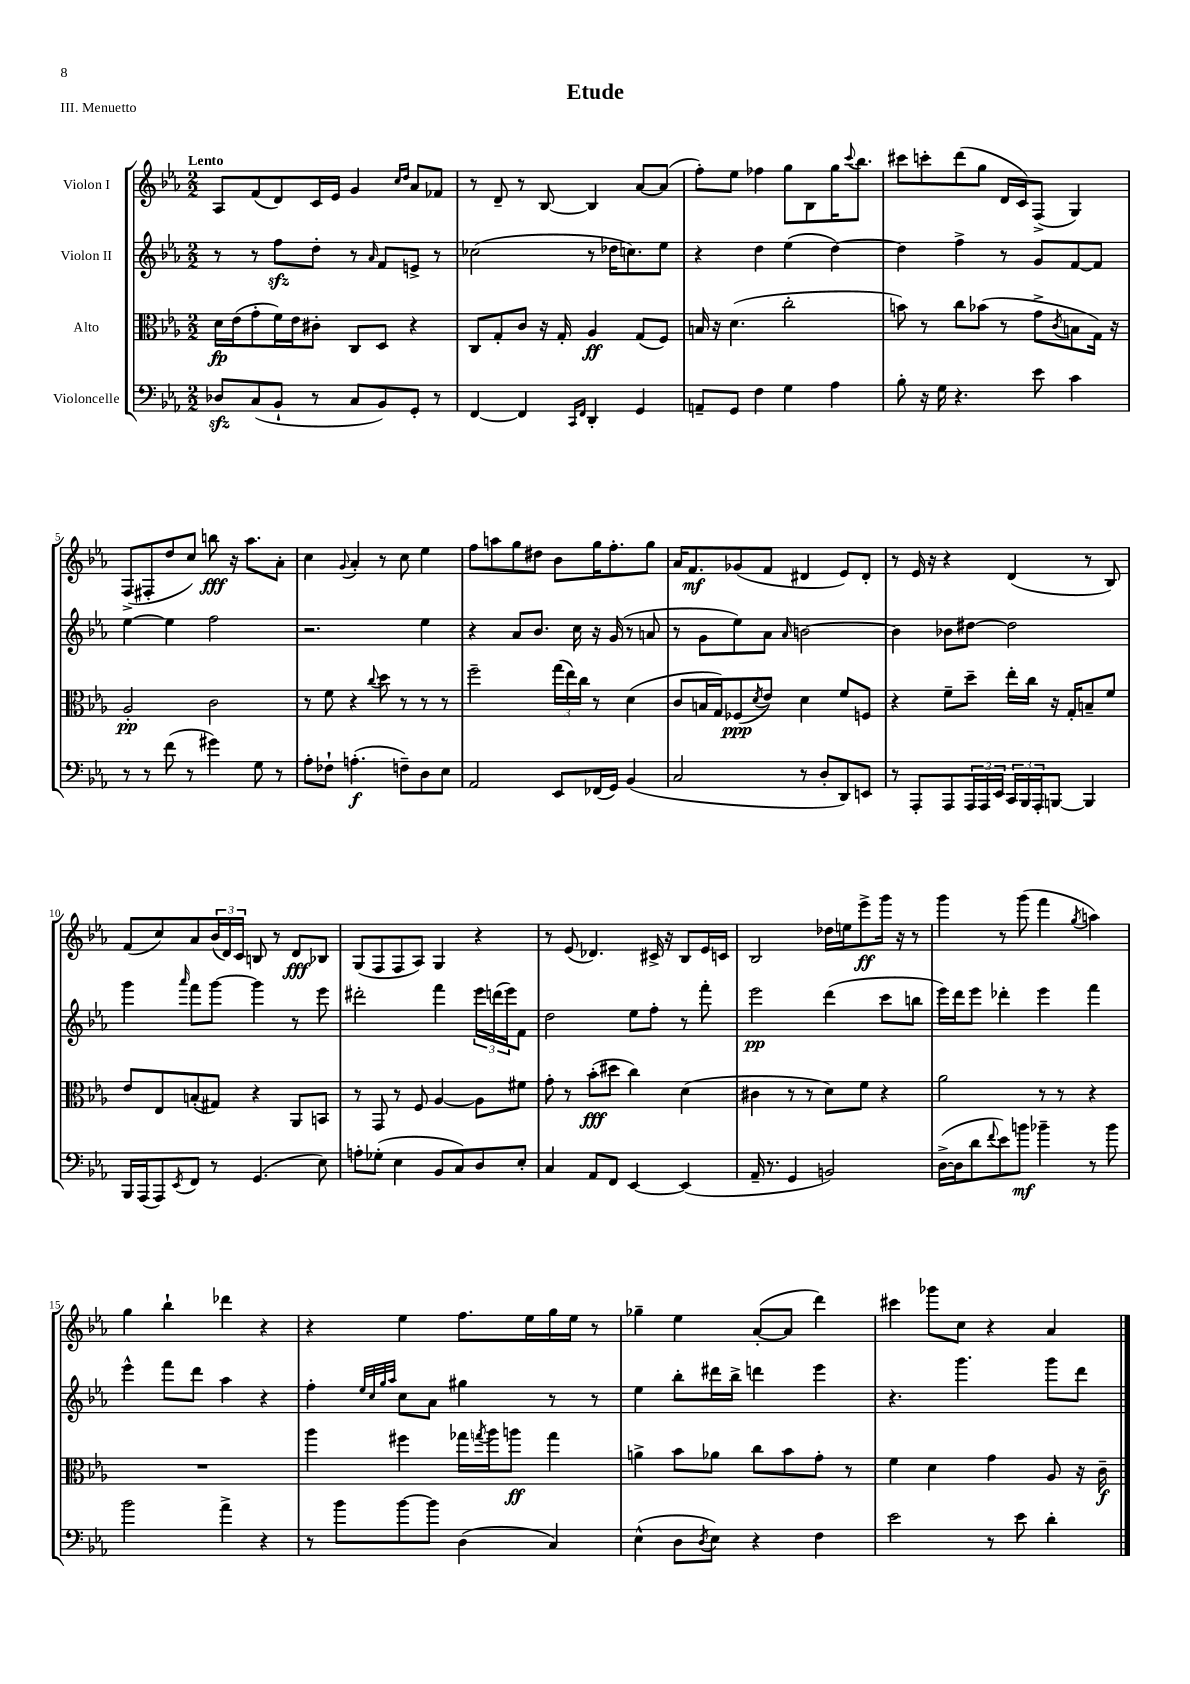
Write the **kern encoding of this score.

**kern	**kern	**kern	**kern
*staff4	*staff3	*staff2	*staff1
*clefF4	*clefC3	*clefG2	*clefG2
*k[b-e-a-]	*k[b-e-a-]	*k[b-e-a-]	*k[b-e-a-]
*M2/2	*M2/2	*M2/2	*M2/2
8D-	16d	8r	8A-
.	(16e-	.	.
(8C	8g'	8r	(8f
8BB-`	16f)	8ff	8d)
.	16e-	.	.
8r	8c#'	8dd'	16c
.	.	.	16e-
8C	8C	8r	4g
.	.	16qqa-	.
8BB-)	8D	8f	.
.	.	.	16qqcc
.	.	.	16qqdd
8GG'	4r	8e^	8a-
8r	.	8r	8f-
=	=	=	=
[4FF	8C	(2cc-	8r
.	8G'	.	8d~
4FF]	8c	.	8r
.	16r	.	[8B-
.	16G'	.	.
16qqCC	.	.	.
16qqFF	.	.	.
4DD'	4A-	8r	4B-]
.	.	16dd-	.
.	.	8.cc)	.
4GG	(8G	.	[8a-
.	8F)	8ee-	(8a-]
=	=	=	=
8AA~	16B	4r	8ff')
.	16r	.	.
8GG	(4.d	.	8ee-
4F	.	4dd	4ff-
4G	2cc'	(4ee-	8gg
.	.	.	8B-
4A-	.	[4dd)	16gg
.	.	.	8qqccc
.	.	.	8.bb-
=	=	=	=
8B-'	8b)	4dd]	8ccc#
16r	8r	.	8ccc'
16G	.	.	.
4.r	8cc	4ff^	(8ddd
.	(8b-	.	8gg
.	8r	8r	16d
.	.	.	16c)
8e-	8g^	8g	(8F^
.	8qc	.	.
4c	8B	[8f	4G)
.	16G)	8f]	.
.	16r	.	.
=	=	=	=
8r	2A-'	[4ee-	(8F^
8r	.	.	8F#'
(8f	.	4ee-]	8dd
8r	.	.	8cc)
4g#)	2c	2ff	8bb
.	.	.	16r
.	.	.	8.aa-
8G	.	.	.
8r	.	.	8a-'
=	=	=	=
8A-'	8r	2.r	4cc
8F-`	8f	.	.
.	.	.	8qqg
(4.A'	4r	.	4a-'
.	8qqcc	.	.
.	8dd	.	8r
8F~)	8r	.	8cc
8D	8r	4ee-	4ee-
8E-	8r	.	.
=	=	=	=
2AA-	2ff~	4r	8ff
.	.	.	8aa
.	.	8a-	8gg
.	.	8.b-	8dd#
8EE-	(24gg	.	8b-
.	24ee-)	.	.
.	.	16cc	.
.	24cc	.	.
(16FF-	8r	16r	16gg
16GG)	.	(16g	8.ff'
(4BB-	(4d	8r	.
.	.	8a	8gg
=	=	=	=
2C	8c	8r	16a-
.	.	.	8.f
.	16B	8g	.
.	16G)	.	.
.	(8F-	8ee-)	(8g-
.	8qd	.	.
.	8e-)	8a-	8f
.	.	16qqa-	.
8r	4d	[2b	4d#
8D'	.	.	.
8DD)	8f	.	8e-)
8EE	8F	.	8d#'
=	=	=	=
8r	4r	4b]	8r
8AAA-'	.	.	16e-
.	.	.	16r
8AAA-	8f~	8b-	4r
24AAA-	8dd~	[8dd#	.
24AAA-	.	.	.
24EE-	.	.	.
24CC	16ee-'	2dd#]	(4d
24BBB-	.	.	.
.	16cc	.	.
24AAA-'	.	.	.
[8BBB	16r	.	.
.	16G'	.	.
4BBB]	8B~	.	8r
.	8f	.	8B-)
=	=	=	=
16BBB-	8e-	4ggg	(8f
(16AAA-	.	.	.
8AAA-)	8E-	.	8cc)
8qEE-	.	16qqaaa-	.
8FF	(8B'	8fff	8a-
8r	8G#)	[8ggg	(24b-
.	.	.	24d)
.	.	.	24c
(4.GG	4r	4ggg]	8B
.	.	.	8r
.	8AA-	8r	8d
8E-)	8BB	8eee-	8B-
=	=	=	=
8A'	8r	2ddd#'	(8G
(8G-'	8GG	.	8F
4E-	8r	.	8F
.	8F	.	8A-)
8BB-	[4A-	4fff	4G
8C)	.	.	.
8D	8A-]	24eee-	4r
.	.	(24ddd	.
.	.	24eee-)	.
8E-'	8f#	8f	.
=	=	=	=
4C	8g'	2dd	8r
.	8r	.	(8e-
8AA-	(8b-'	.	4.d-)
8FF	8dd#	.	.
[4EE-	4cc)	8ee-	.
.	.	8ff'	16c#^
.	.	.	16r
(4EE-]	(4d	8r	8B-
.	.	8fff'	16e-
.	.	.	16c
=	=	=	=
16AA-~	4c#	2eee-	2B-
8.r	.	.	.
4GG	8r	.	.
.	8r	.	.
2BB)	8d)	(4ddd	16dd-
.	.	.	16ee
.	8f	.	8eee-^
.	4r	8ccc	16ggg
.	.	.	16r
.	.	8bb	8r
=	=	=	=
([16D^	2a-	16eee-)	4ggg
16D]	.	16ddd	.
8d	.	8eee-	.
8qqf	.	.	.
8e-)	.	4ddd-'	8r
8b	.	.	(8ggg
4b-~	8r	4eee-	4fff
.	8r	.	.
.	.	.	8qgg
8r	4r	4fff	4aa)
8b-	.	.	.
=	=	=	=
2b-	1r	4eee-^^	4gg
.	.	8fff	4bb-`
.	.	8ddd	.
4a-^	.	4aa-	4ddd-
4r	.	4r	4r
=	=	=	=
8r	4aa-	4ff'	4r
8b-	.	.	.
.	.	32qqee-	.
.	.	32qqcc	.
.	.	32qqgg	.
.	.	32qqaa-	.
[8b-	4ff#	8cc	4ee-
8b-]	.	8a-	.
(4D	16gg-	4gg#	8.ff
.	8qgg	.	.
.	16aa-	.	.
.	8aa	.	.
.	.	.	16ee-
4C)	4gg	8r	16gg
.	.	.	16ee-
.	.	8r	8r
=	=	=	=
(4E-^^	4a^	4ee-	4gg-~
8D	8b-	8bb-'	4ee-
8qD	.	.	.
8E-)	8a-	16ddd#	.
.	.	16bb-^	.
4r	8cc	4ddd	([8a-'
.	8b-	.	8a-]
4F	8g'	4eee-	4ddd)
.	8r	.	.
=	=	=	=
2e-	4f	4.r	4ccc#
.	4d	.	8ggg-
.	.	4.ggg	8cc
8r	4g	.	4r
8e-	.	.	.
4d'	8A-	8ggg	4a-
.	16r	8ddd	.
.	16c~	.	.
==	==	==	==
*-	*-	*-	*-
